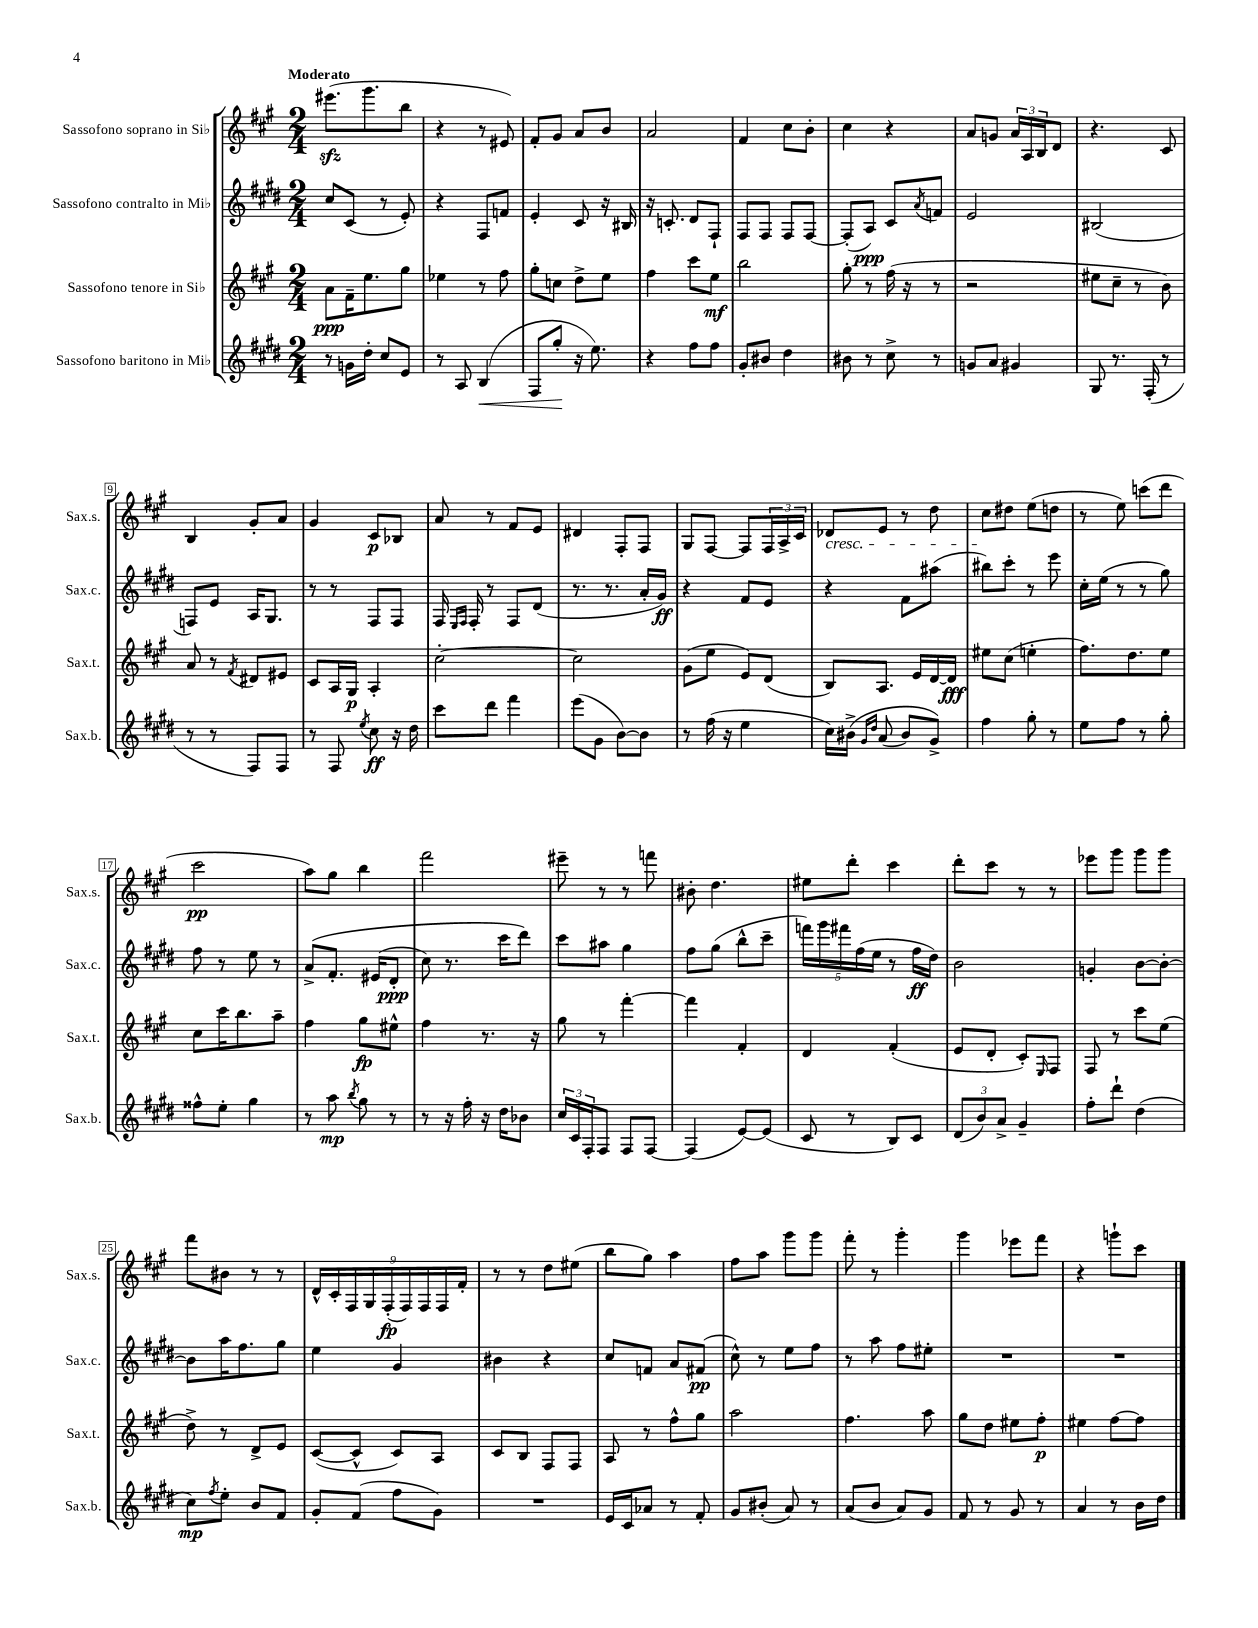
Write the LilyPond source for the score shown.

<<
\new StaffGroup <<
\new Staff = "s0" \with { instrumentName = "Sassofono soprano in Sib" shortInstrumentName = "Sax.s." } {
    \clef treble \key a \major \numericTimeSignature \time 2/4 \tempo "Moderato"
    eis'''8.\sfz( gis'''8. b''8 |
    r4 r8 eis'8) |
    fis'8-. gis'8 a'8 b'8 |
    a'2 |
    fis'4 cis''8 b'8-. |
    cis''4 r4 |
    a'8 g'8 \tuplet 3/2 { a'16 a16 b16 } d'8 |
    r4. cis'8 |
    b4 gis'8-. a'8 |
    gis'4 cis'8\p bes8 |
    a'8 r8 fis'8 e'8 |
    dis'4 fis8-. fis8 |
    gis8 fis8~ fis8 \tuplet 3/2 { fis16 a16-> cis'16 } |
    des'8\cresc e'8 r8 d''8 |
    cis''8\! dis''8 e''8( d''8 |
    r8 e''8) c'''8( d'''8 |
    cis'''2\pp |
    a''8) gis''8 b''4 |
    fis'''2 |
    eis'''8-- r8 r8 f'''8 |
    bis'8-. d''4. |
    eis''8 d'''8-. cis'''4 |
    d'''8-. cis'''8 r8 r8 |
    ees'''8 gis'''8 gis'''8 gis'''8 |
    fis'''8 bis'8 r8 r8 |
    \tuplet 9/8 { d'16-^ cis'16-. fis16 gis16 fis16-.\fp( fis16) fis16 fis16 fis'16-. } |
    r8 r8 d''8 eis''8( |
    b''8 gis''8) a''4 |
    fis''8 a''8 gis'''8 gis'''8 |
    fis'''8-. r8 gis'''4-. |
    gis'''4 ees'''8 fis'''8 |
    r4 g'''8-! cis'''8 \bar "|." |
}
\new Staff = "s1" \with { instrumentName = "Sassofono contralto in Mib" shortInstrumentName = "Sax.c." } {
    \clef treble \key e \major \numericTimeSignature \time 2/4
    cis''8 cis'8( r8 e'8-.) |
    r4 fis8 f'8 |
    e'4-. cis'8 r16 bis16 |
    r16 c'8.-. dis'8 fis8-! |
    fis8 fis8 fis8 fis8~ |
    fis8-.( a8\ppp) cis'8 \acciaccatura { a'8 } f'8 |
    e'2 |
    bis2( |
    f8) e'8 a16 gis8. |
    r8 r8 fis8 fis8 |
    fis16 \grace { e16 fis16 } fis16-. r8 fis8 dis'8( |
    r8. r8. a'16-. gis'16\ff) |
    r4 fis'8 e'8 |
    r4 fis'8 ais''8( |
    bis''8) cis'''8-. r8 e'''8 |
    cis''16-. e''16( r8 r8 gis''8) |
    fis''8 r8 e''8 r8 |
    a'8->\( fis'8.-. eis'16( dis'8-.\ppp |
    cis''8) r8. cis'''16 dis'''8\) |
    cis'''8 ais''8 gis''4 |
    fis''8 gis''8( b''8-^ cis'''8-- |
    \tuplet 5/4 { f'''16) gis'''16 fis'''16 fis''16( e''16 } r8 fis''16\ff dis''16) |
    b'2 |
    g'4-. b'8~ b'8~-. |
    b'8 a''16 fis''8. gis''8 |
    e''4 gis'4 |
    bis'4 r4 |
    cis''8 f'8 a'8 fis'8\pp( |
    cis''8-^) r8 e''8 fis''8 |
    r8 a''8 fis''8 eis''8-. |
    R2 |
    R2 \bar "|." |
}
\new Staff = "s2" \with { instrumentName = "Sassofono tenore in Sib" shortInstrumentName = "Sax.t." } {
    \clef treble \key a \major \numericTimeSignature \time 2/4
    a'8\ppp fis'16-- e''8. gis''8 |
    ees''4 r8 fis''8 |
    gis''8-. c''8 d''8-> e''8 |
    fis''4 cis'''8 e''8\mf |
    b''2 |
    gis''8-. r8 fis''16( r16 r8 |
    r2 |
    eis''8 cis''8-- r8 b'8) |
    a'8 r8 \acciaccatura { fis'8 } dis'8 eis'8 |
    cis'8 a16 gis16\p a4-. |
    cis''2~-. |
    cis''2 |
    gis'8( e''8 e'8) d'8( |
    b8) a8. e'16 d'16~ d'16\fff |
    eis''8 cis''8( e''4-. |
    fis''8.) d''8. e''8 |
    cis''8 cis'''16 b''8. a''8-- |
    fis''4 gis''8\fp eis''8-^ |
    fis''4 r8. r16 |
    gis''8 r8 fis'''4~-. |
    fis'''4 fis'4-. |
    d'4 fis'4-.( |
    e'8 d'8-. cis'8-.) \grace { e16 } fis8 |
    fis8 r8 cis'''8 e''8( |
    d''8->) r8 d'8-> e'8 |
    cis'8~( cis'8-^ cis'8) a8 |
    cis'8 b8 fis8 fis8 |
    a8 r8 fis''8-^ gis''8 |
    a''2 |
    fis''4. a''8 |
    gis''8 d''8 eis''8 fis''8-.\p |
    eis''4 fis''8~ fis''8 \bar "|." |
}
\new Staff = "s3" \with { instrumentName = "Sassofono baritono in Mib" shortInstrumentName = "Sax.b." } {
    \clef treble \key e \major \numericTimeSignature \time 2/4
    r8 g'16 dis''16-. cis''8 e'8 |
    r8 a8 b4\<( |
    fis8 gis''8-.\! r16 e''8.) |
    r4 fis''8 fis''8 |
    gis'8-. bis'8 dis''4 |
    bis'8 r8 cis''8-> r8 |
    g'8 a'8 gis'4 |
    gis8 r8. fis16-.( r8 |
    r8 r8 fis8) fis8 |
    r8 fis8 \acciaccatura { e''8 } cis''8\ff r16 dis''16 |
    cis'''8 dis'''8 fis'''4 |
    e'''8( gis'8 b'8~) b'8 |
    r8 fis''16( r16 e''4 |
    cis''16) bis'16->\( \grace { gis'16 dis''16 } a'8( bis'8) gis'8->\) |
    fis''4 gis''8-. r8 |
    e''8 fis''8 r8 gis''8-. |
    fisis''8-^ e''8-. gis''4 |
    r8 a''8\mp \acciaccatura { b''8 } gis''8 r8 |
    r8 r16 fis''16-. r16 dis''16 bes'8 |
    \tuplet 3/2 { cis''16 cis'16 fis16-. } fis8 fis8 fis8~ |
    fis4( e'8~) e'8( |
    cis'8 r8 b8) cis'8 |
    \tuplet 3/2 { dis'8( b'8) a'8-> } gis'4-- |
    fis''8-. dis'''8-! dis''4( |
    cis''8\mp) \acciaccatura { fis''8 } e''8-. b'8 fis'8 |
    gis'8-. fis'8( fis''8 gis'8) |
    R2 |
    e'16 cis'16 aes'8 r8 fis'8-. |
    gis'8 bis'8-.( a'8) r8 |
    a'8( b'8 a'8) gis'8 |
    fis'8 r8 gis'8 r8 |
    a'4 r8 b'16 dis''16 \bar "|." |
}
>>
>>
\layout { \context { \Score \override BarNumber.stencil = #(make-stencil-boxer 0.1 0.3 ly:text-interface::print) } }
